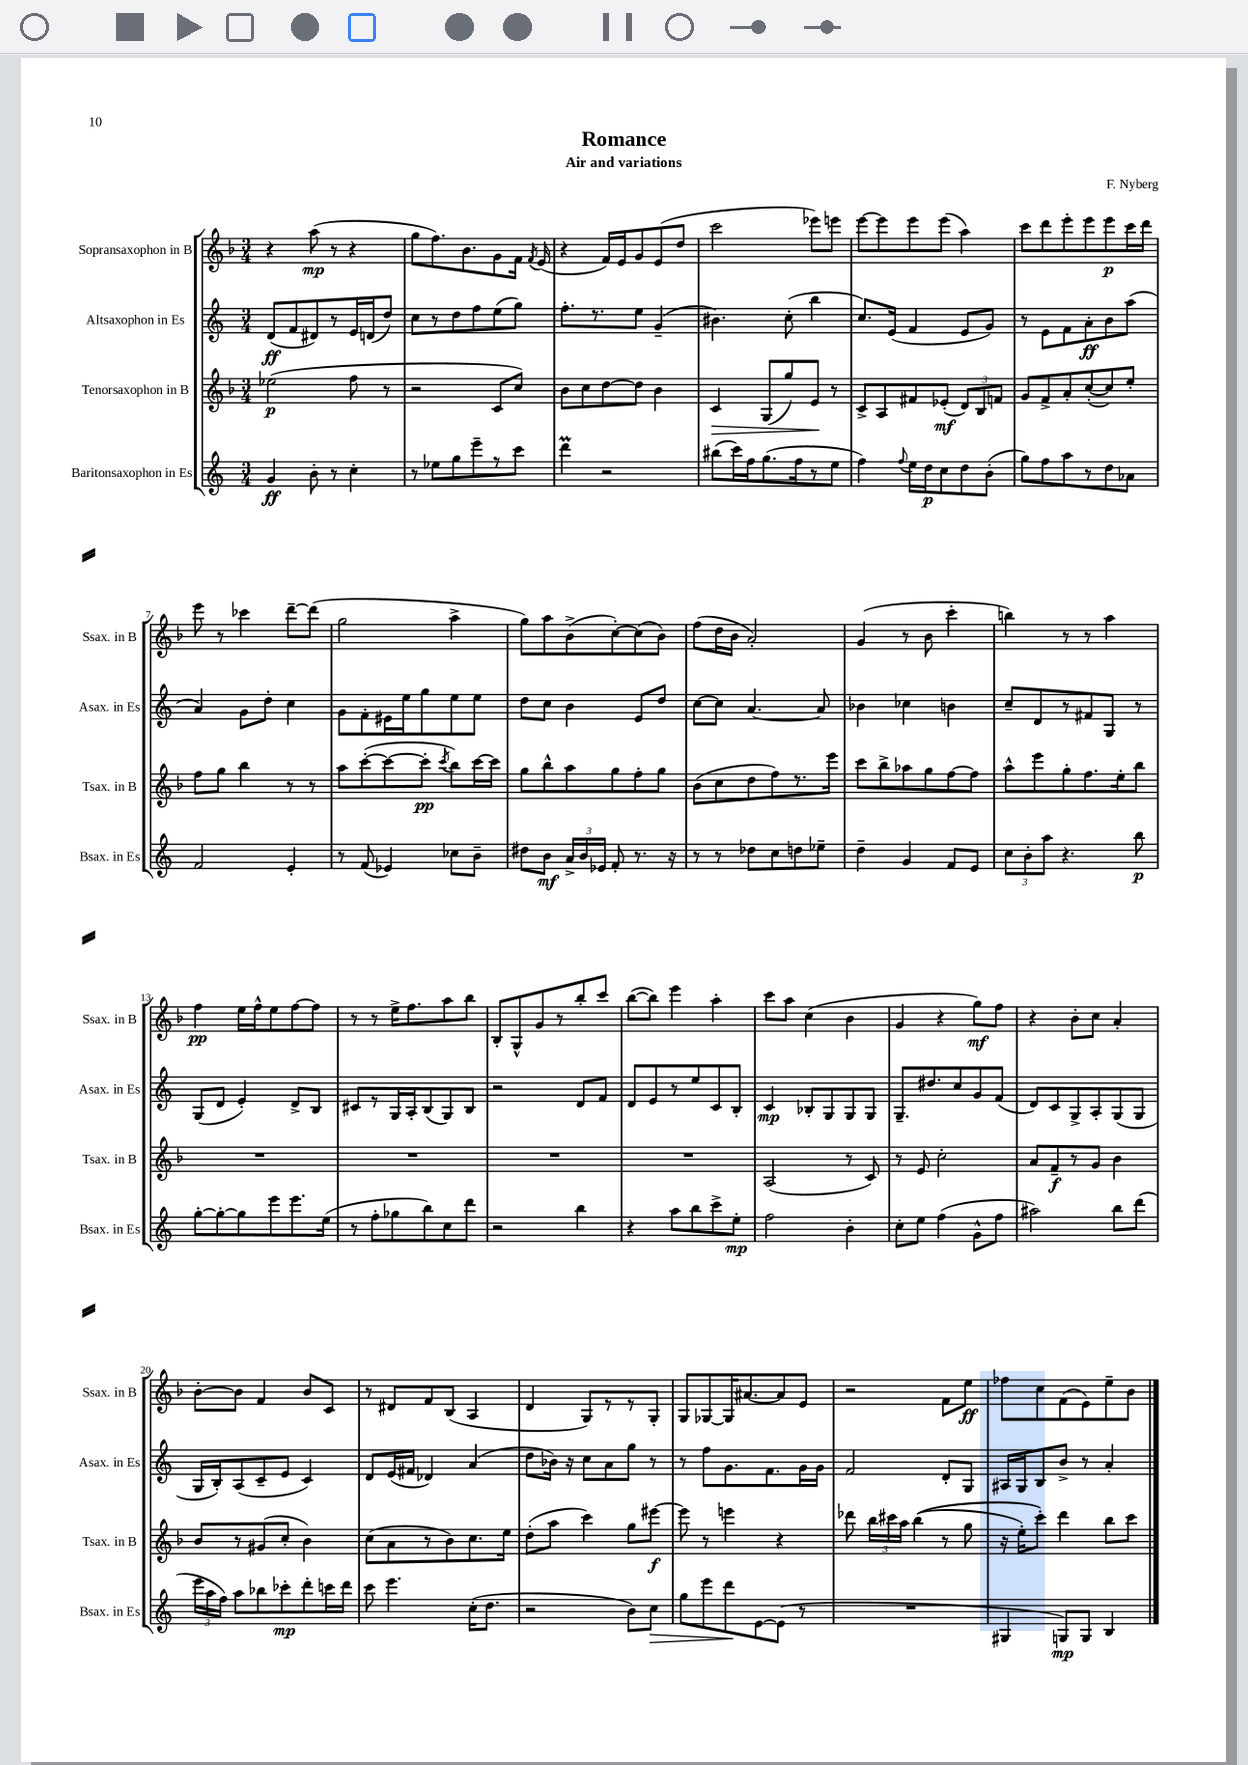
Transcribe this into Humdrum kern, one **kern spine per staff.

**kern	**kern	**kern	**kern
*staff4	*staff3	*staff2	*staff1
*clefG2	*clefG2	*clefG2	*clefG2
*k[]	*k[b-]	*k[]	*k[b-]
*M3/4	*M3/4	*M3/4	*M3/4
4g	(2ee-	(8d	4r
.	.	8f	.
8b'	.	8d#)	(8aa
8r	.	8r	8r
4cc'	8ff	16e	4r
.	.	(16d	.
.	8r	8dd)	.
=	=	=	=
8r	2r	8cc	8gg
8ee-	.	8r	8.ff)
8gg	.	8dd	.
.	.	.	8.b-
8eee~	.	8ff	.
8r	8c	(8ee	8g
8ccc	8cc)	8gg)	16f
.	.	.	8qf
.	.	.	(16e
=	=	=	=
4ddd	8b-	8.ff'	4r
.	8cc	.	.
.	.	8.r	.
2r	[8dd	.	16f)
.	.	.	16e
.	8dd]	8ee	8g
.	4b-	(4g~	(8e
.	.	.	8dd
=	=	=	=
(8bb#	4c	4.b#)	2ccc
16ccc)	.	.	.
16ff	.	.	.
(8.gg	(8G	.	.
.	8gg)	(8cc'	.
16ff	.	.	.
8r	8e	4bb	8eee-)
8ee	8r	.	8eee
=	=	=	=
4ff)	8c^	8.cc)	[8eee
.	8A	.	8eee]
.	.	(16e	.
8qqff	.	.	.
16ee	8f#	4f	8eee
16dd	.	.	.
8cc	(8e-'	.	(8eee
8dd	12d)	8e	4aa)
.	12B-	.	.
(8b'	.	8g)	.
.	12f	.	.
=	=	=	=
8gg)	8g	8r	8ccc
8ff	8f^	8e	8ddd
8aa	8a'	8f	8eee'
8r	([8cc'	8a'	8eee
8dd	8cc])	8b	8eee
8a-	8ee'	(8aa	16ccc
.	.	.	16ddd
=	=	=	=
2f	8ff	4a)	8eee
.	8gg	.	8r
.	4bb-	8g	4ccc-
.	.	8dd'	.
4e'	8r	4cc	[8ddd~
.	8r	.	(8ddd]
=	=	=	=
8r	8aa	8g	2gg
(8f	([8ccc'	8f'	.
4e-)	8ccc_	16e#	.
.	.	16ee	.
.	8ccc']	8gg	.
.	8qccc	.	.
8cc-	8bb-)	8ee	4aa^
8b~	[16ccc	8ee	.
.	16ccc]	.	.
=	=	=	=
8dd#	8gg	8dd	8gg)
8b	8bb-^^	8cc	8aa
24a^	8aa	4b	(8b-^
24b	.	.	.
24e-	.	.	.
8f'	8gg	.	[8cc')
8.r	8ff'	8e	(8cc]
.	8gg	8dd	8b-)
16r	.	.	.
=	=	=	=
8r	(8b-	[8cc	(8ff
8r	8cc	8cc]	16dd
.	.	.	16b-
8dd-	8dd	[4.a	2a')
8cc	8ff)	.	.
8dd	8.r	.	.
8ee-~	.	8a]	.
.	16eee	.	.
=	=	=	=
4dd~	8ccc	4b-	(4g
.	8bb-^	.	.
4g	8aa-	4cc-	8r
.	8gg	.	8b-
8f	[8ff	4b	4ccc'
8e	8ff]	.	.
=	=	=	=
12cc	8aa^^	8cc~	4bb)
12b'	.	.	.
.	8eee	8d	.
12aa	.	.	.
4.r	8gg'	8r	8r
.	8.ff	8f#	8r
.	.	8G	4aa
.	16ee'	.	.
8bb	8bb-	8r	.
=	=	=	=
[8gg'	2.r	(8G	4ff
8gg'_	.	8d	.
8gg]	.	4e')	16ee
.	.	.	16ff^^
8eee	.	.	8ee
8.eee	.	8d^	[8ff
.	.	8B	8ff]
(16ee	.	.	.
=	=	=	=
8r	2.r	8c#	8r
8ff'	.	8r	8r
8gg-	.	16G	16ee^
.	.	16A'	8.ff
8bb)	.	(8B	.
8cc	.	8G)	8aa
8ddd	.	8B	8bb-
=	=	=	=
2r	2.r	2r	8B-'
.	.	.	8G^^
.	.	.	8g
.	.	.	8r
4bb	.	8d	8bb-'
.	.	8f	8ccc
=	=	=	=
4r	2.r	8d	([8bb-
.	.	8e	8bb-])
8aa	.	8r	4eee
8bb	.	8ee	.
8ccc^	.	8c	4aa'
8ee'	.	8B'	.
=	=	=	=
2ff	(2A	4c	8ccc
.	.	.	8aa
.	.	8B-'	(4cc
.	.	8G	.
4b'	8r	8G	4b-
.	8c)	8G	.
=	=	=	=
8cc'	8r	8.G~	4g
8ee	8e	.	.
.	.	8.dd#	.
(4ff	2cc'	.	4r
.	.	8cc	.
8g^^	.	8g	8gg)
8ff	.	(8f	8ff
=	=	=	=
2aa#)	8a	8d)	4r
.	8f~	8c	.
.	8r	8G^	8b-'
.	8g	8A'	8cc
8bb	4b-	(8G	4a'
(8ddd	.	8G	.
=	=	=	=
24eee	8b-	16G	[8b-'
24aa	.	.	.
.	.	16B')	.
24ff)	.	.	.
8aa	8r	(8A	8b-]
8bb-	(8g#	8c~	4f
8ccc-'	8cc'	8e	.
8ddd'	4b-)	4c)	8b-
16ccc	.	.	8c
16ddd	.	.	.
=	=	=	=
8ccc	(8cc	8d	8r
4.eee	8a	(16e	8d#
.	.	16f#	.
.	8r	4d-)	8f
.	8b-)	.	(8B-
(16cc'	8.cc	(4a	4A
8.dd	.	.	.
.	16ee	.	.
=	=	=	=
2r	(8dd'	8dd	4d
.	8aa	16b-)	.
.	.	16r	.
.	4ccc)	8cc	8G)
.	.	8a	8r
8b)	8gg	8gg	8r
8cc	[8eee#	8r	8G'
=	=	=	=
8gg	8eee#]	8r	8G
8eee	8r	8ff	[8G-
8ddd	4eee	8.g	16G-]
.	.	.	[8.a#
[8e	.	.	.
.	.	8.f	.
(8e]	4r	.	8a#]
8r	.	16g	8e
.	.	16g	.
=	=	=	=
2.r	8ddd-	2f	2r
.	24bb-	.	.
.	24ccc#	.	.
.	24aa	.	.
.	&((4bb-	.	.
.	8r	8d'	8f
.	8gg	8G	8ee
=	=	=	=
4G#	16r	16A#	8ff-
.	16ee')	16G	.
.	8ccc'&)	8B	8cc
8G)	4ddd	8b^	(8f
8G	.	8r	8e)
4B	8bb-	4a'	8ee~
.	8ccc	.	8b-
==	==	==	==
*-	*-	*-	*-
